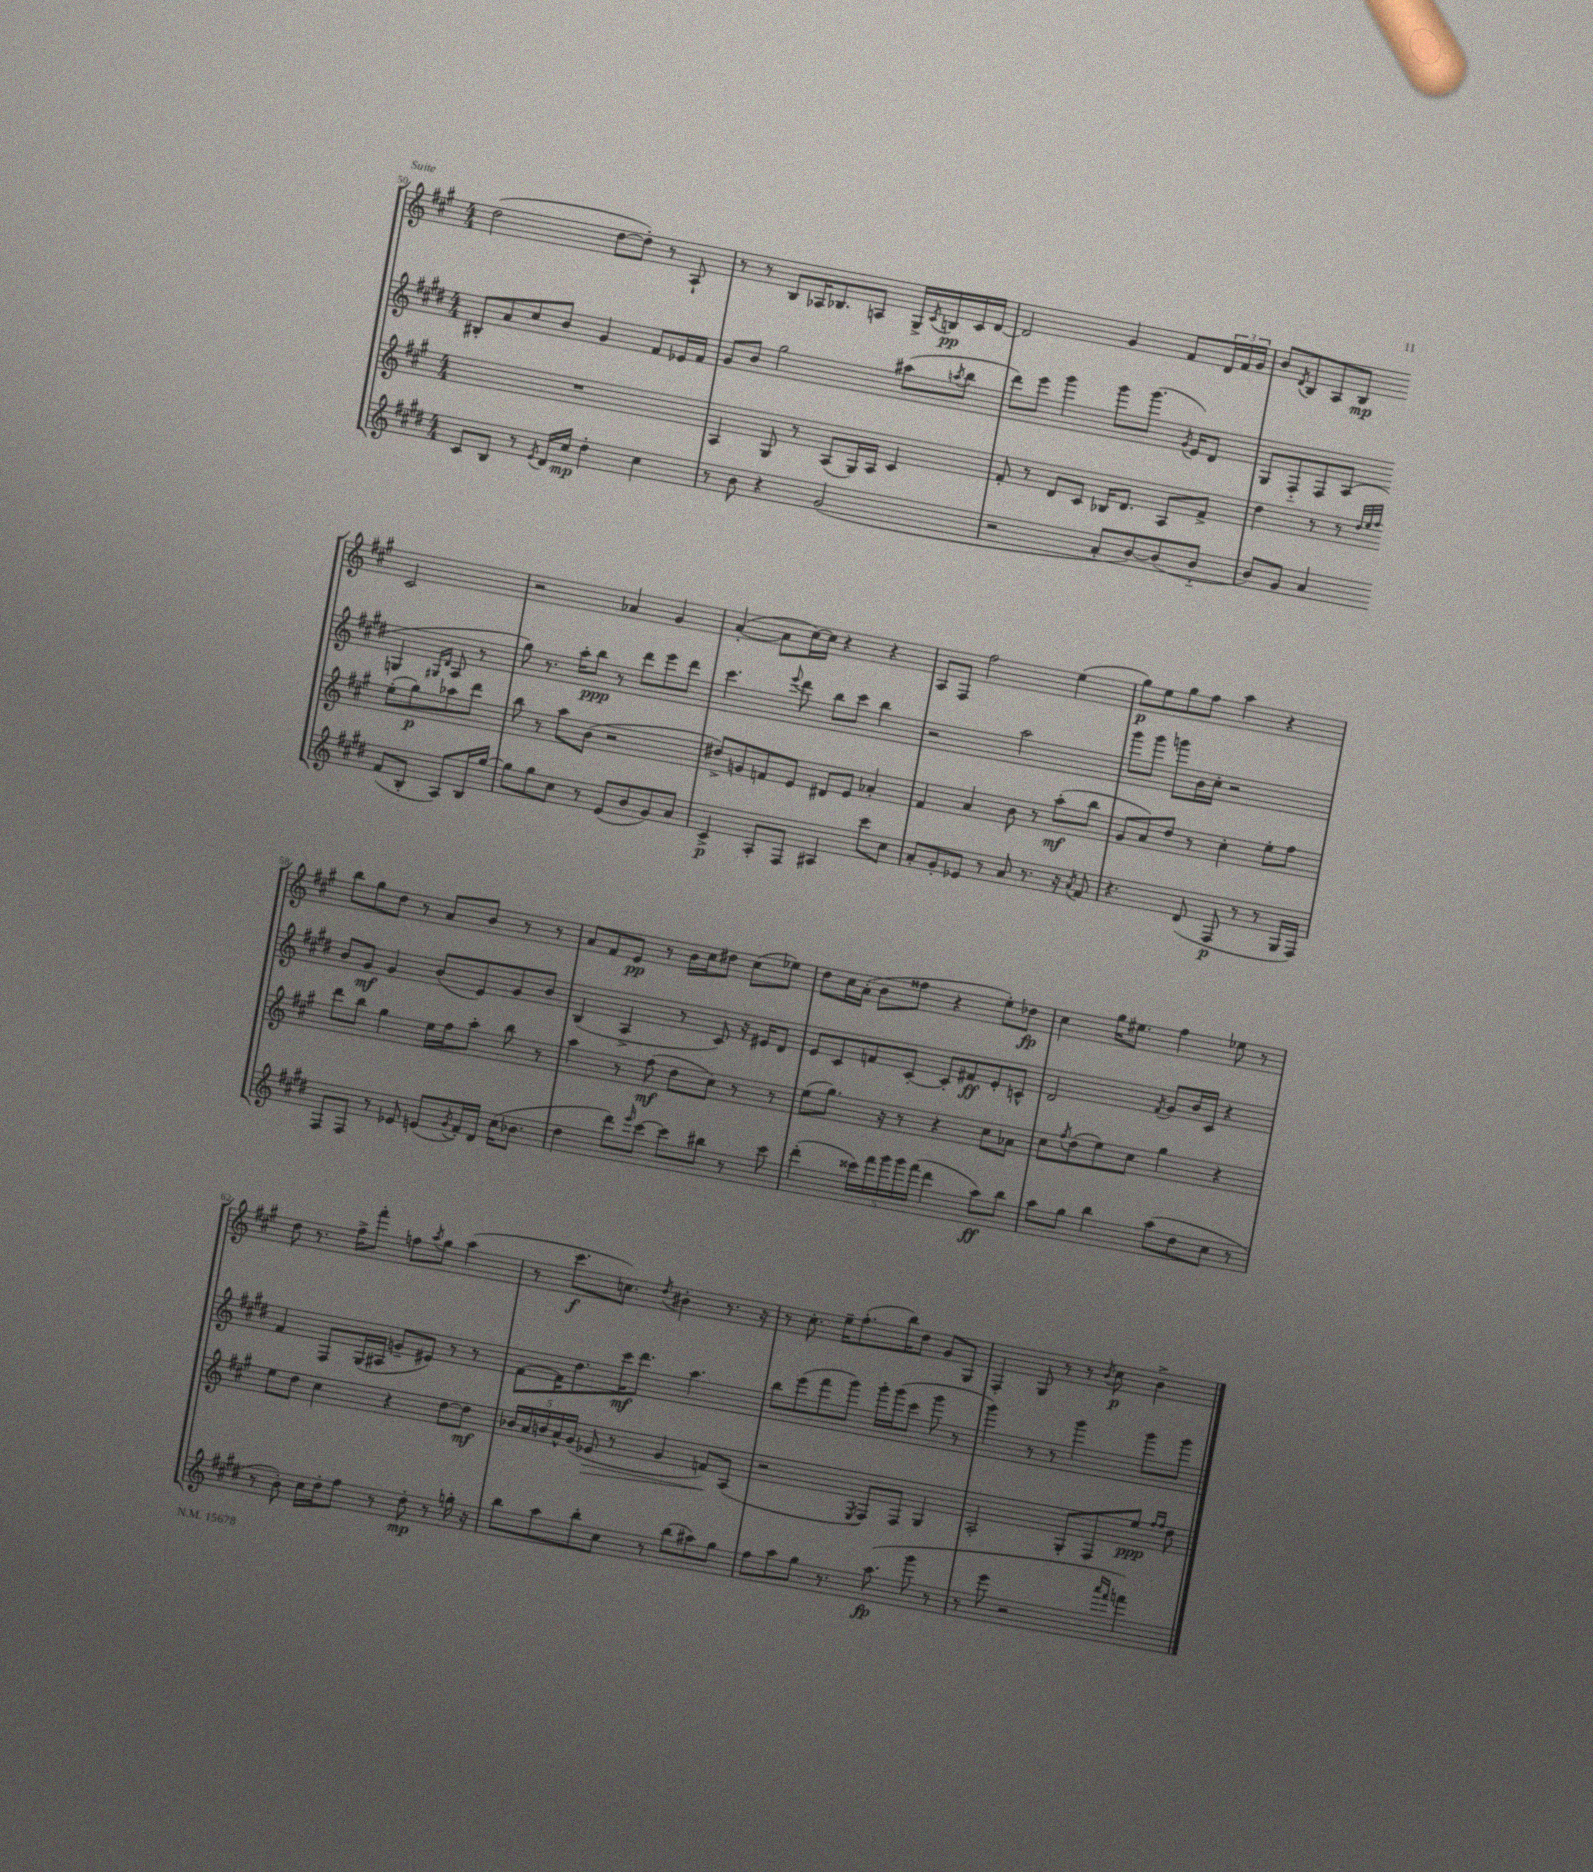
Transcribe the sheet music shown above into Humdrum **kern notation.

**kern	**kern	**kern	**kern
*staff4	*staff3	*staff2	*staff1
*clefG2	*clefG2	*clefG2	*clefG2
*k[f#c#g#d#]	*k[f#c#g#]	*k[f#c#g#d#]	*k[f#c#g#]
*M4/4	*M4/4	*M4/4	*M4/4
8c#	1r	8B#'	(2dd
8B	.	8a	.
8r	.	8cc#	.
8qe	.	.	.
16d#	.	8b	.
16cc#	.	.	.
4dd#'	.	4g#	[8dd
.	.	.	8dd'])
4cc#	.	8f#	8r
.	.	16e-	8A`
.	.	16f#	.
=	=	=	=
8r	4A	8g#	8r
8b	.	8b	8r
4r	8G#	2gg#	8B
.	8r	.	16A-
.	.	.	8.B-
(2g#	(8A	.	.
.	16G#)	.	8A
.	16A	.	.
.	4c#	(8aa#	16G#^
.	.	.	8qc#
.	.	.	16B
.	.	8qaa	.
.	.	8bb	16c#
.	.	.	[16d
=	=	=	=
2r	8f#'	8ddd#)	2d]
.	8r	8eee	.
.	8d	4ggg#	.
.	8c#	.	.
8a'	16B-	8ggg#	4g#
.	8.d	.	.
[8b)	.	(8.ggg#	.
(8b]	8A	.	8f#
.	.	8qg#	.
.	.	16e)	.
8b'~	8f#^	8d#	24d
.	.	.	24f#
.	.	.	24g#
=	=	=	=
8b)	4dd	8G#	8b
.	.	.	8qd
8g#	.	8F#'~	8B
4a	8r	8F#	8A
.	8r	(8A	8B
.	32qqdd	.	.
.	32qqee	.	.
.	32qqff#	.	.
(8f#	(8ee'	4G	2c#
8B'	8gg#)	.	.
.	.	16qqG#	.
.	.	16qqd#	.
8A)	8aa-	8A	.
16B	8ddd	8r	.
[16gg#	.	.	.
=	=	=	=
8gg#]	8bb	8gg#)	2r
8gg#	8r	8.r	.
8cc#	8aa	.	.
.	.	16aa'	.
8r	(8b	8bb	.
(8e	2r	8r	4a-
8b	.	8ddd#	.
8g#)	.	8eee	4g#
8a	.	8ddd#	.
=	=	=	=
4c#^	8dd#^)	4.ccc#	([4a'
.	8g	.	.
8A'	8f	.	8a]
.	.	8qqeee	.
8F#	8e	8ddd#	[16cc#)
.	.	.	16cc#]
4A#	8d#	8bb	4r
.	8e	8ccc#	.
8ccc#	4a-'	4bb	4r
8cc#	.	.	.
=	=	=	=
8a'	4f#	2r	8A
8g#'	.	.	8F#
8e-	4a	.	2ff#
8r	.	.	.
8a	8b	2aa	.
8.r	8r	.	.
.	(8aa'	.	(4ee
16r	.	.	.
8qa	.	.	.
8f#	8bb	.	.
=	=	=	=
4.r	8g#	8ggg#	8gg#)
.	8a)	8ggg#	8ee
.	8dd	8ggg	8gg#
(8d#	8r	16b	8ff#
.	.	16cc#'	.
8F#	4cc#'	2r	4aa
8r	.	.	.
8r	8ee'	.	4r
16G#	8ff#	.	.
16F#)	.	.	.
=	=	=	=
8F#	8ddd	8b	8bb
8F#	8bb	8g#	8gg#
8r	4gg#	4g#	8dd
8e-	.	.	8r
(8e	16ee	(8b	8a
.	16ff#	.	.
8qg#	.	.	.
16f#')	8aa'	8e)	8b
16d#	.	.	.
(16cc#	8bb	8g#	8r
8.b-	.	.	.
.	8r	8b	8r
=	=	=	=
4dd#	4aa	(4B	8a
.	.	.	8f#
8ddd#)	8r	4A^	8e
16qqeee	.	.	.
[8ccc#	(8ff#	.	8r
8ccc#]	8dd	8r	16b
.	.	.	16cc#
8bb#	8cc#)	8c#)	8dd#
8r	8r	16r	(8cc#
.	.	16e#	.
8ccc#	8r	8d#	8ee-)
=	=	=	=
(4ddd#'	(8ee	8e	8dd
.	8.gg#)	8c#	16cc#
.	.	.	(16a'
20ccc##)	.	8f	8b
20fff#	.	.	.
.	16r	.	.
20ggg#	.	.	.
.	8r	[8c#'	8ff##
20ggg#	.	.	.
(20fff#	.	.	.
4ddd#	4r	8c#']	4r
.	.	8f#	.
8aa)	8cc#	8e'	8ee')
8bb	8a-	8c^^	8dd-
=	=	=	=
8aa	8cc#	2d#	4cc#
.	8qff#	.	.
8gg#	(8dd	.	.
4bb	8ee)	.	16gg#
.	.	.	8.ee#
.	8cc#	.	.
.	.	8qf#	.
(8aa	4gg#	8g#	4ff#
8dd#	.	16b	.
.	.	16c#	.
8cc#	4r	4r	8ee-
8r	.	.	8r
=	=	=	=
8r	8ee	4f#	8dd
8b')	8dd	.	8.r
16cc#	4cc#	8F#	.
16dd#'	.	.	16ff#^
8ff#	.	(16G#	8fff#'
.	.	16A#	.
8r	4r	8g~	8ff
.	.	.	8qaa
8dd#'	.	8e#)	8gg#
8r	[8dd	8r	(4aa
16gg'	8dd]	8r	.
16r	.	.	.
=	=	=	=
8bb	20b-	[8f#	8r
.	20a	.	.
.	20b	.	.
8aa	.	16f#]	8.ccc#
.	20a^^	.	.
.	.	8.dd#	.
.	(20g#	.	.
8bb'	8e-	.	.
.	.	.	8.cc)
8cc#	8r	16ccc#	.
.	.	8.ddd#	.
.	.	.	8qdd
8r	4g#	.	4b#'
(8bb	.	4.aa	.
8aa#)	8f)	.	8.r
8gg#	(8A	.	.
.	.	.	16r
=	=	=	=
8ff#	2r	8bb	8r
8aa	.	(8eee	8.cc#'
8gg#	.	8fff#	.
.	.	.	16ee~
8.r	.	8ggg#)	(8.ff#'
.	8qE	.	.
.	8F#)	16ggg#'	.
(8.aa	.	(16ggg#	16bb)
.	8F#	8ccc#	8dd
8ggg#	4G#	8ggg#	8g#
8r	.	8r	8G#
=	=	=	=
8r	2A'	4ggg#)	4F#'
8eee	.	.	.
2r	.	8r	8G#
.	.	8r	8r
.	8G#'	4ggg#	8r
.	.	.	8qb
.	8F#	.	8cc#
16qqaaa	.	.	.
16qqfff#	.	.	.
4fff)	8ee	8ggg#	4b^
.	16qqff#	.	.
.	16qqff#	.	.
.	8dd	8ggg#	.
==	==	==	==
*-	*-	*-	*-
